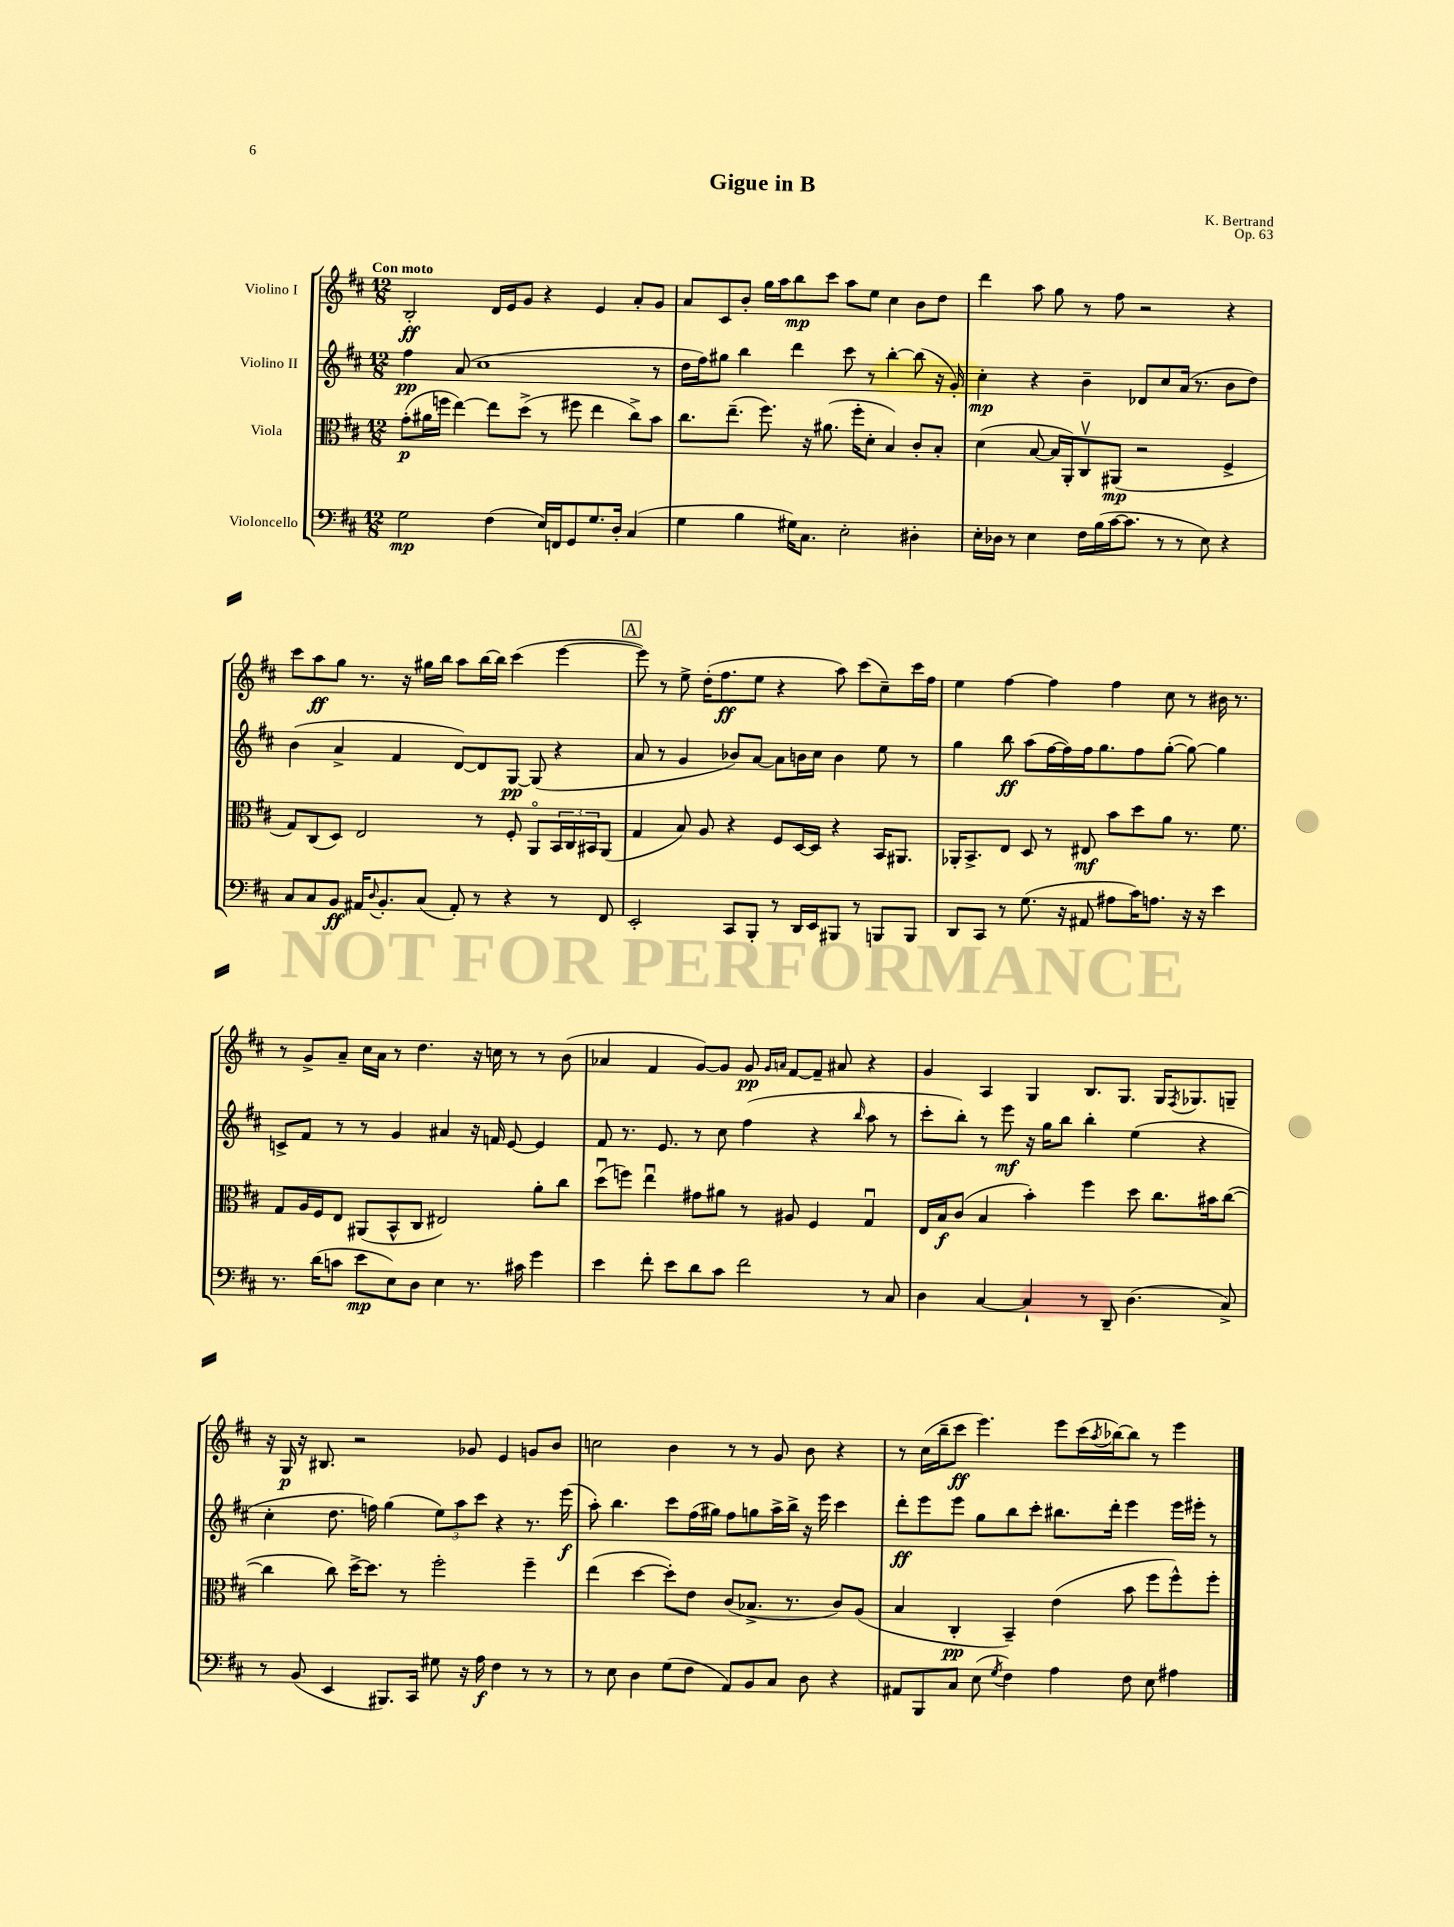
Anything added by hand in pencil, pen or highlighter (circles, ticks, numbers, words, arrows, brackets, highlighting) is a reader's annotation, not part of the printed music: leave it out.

**kern	**kern	**kern	**kern
*staff4	*staff3	*staff2	*staff1
*clefF4	*clefC3	*clefG2	*clefG2
*k[f#c#]	*k[f#c#]	*k[f#c#]	*k[f#c#]
*M12/8	*M12/8	*M12/8	*M12/8
2G\	(8g'\L	4ff#\	2B'/
.	16a#\L	.	.
.	16ff\JJ	.	.
.	[4ee\)	(8a/	.
.	.	1cc#	.
(4F#\	8ee\]L	.	16d/LL
.	.	.	16e/J
.	(8dd^\J	.	8g/J
16E/LL)	8r	.	4r
16FF/J	.	.	.
8GG/	8ff#\	.	.
8.G/	4ee\	.	4e/
16D'/Jk	.	.	.
(4C#/	8cc#^\L)	.	8a'/L
.	8b\J	8r	8g/J
=	=	=	=
4G\	8.cc#\L	16dd\LL	8a/L
.	.	16ff#\J)	.
.	.	8gg#\J	8c#/
.	(8.ee~\J	.	.
4B\	.	4bb\	8b'/J
.	8.ff#\)	.	16gg\LL
.	.	.	16aa\J
16G#\LK)	.	4ddd\	8bb\
8.C#\J	16r	.	.
.	(8.a#\	.	8ccc#\J
2E'\	.	8ccc#\	8aa\L
.	16ff#'\LK	.	.
.	8d'\J	8r	8ee\J
.	4B/)	[4bb'\	4cc#\
4D#'\	8c#'/L	(8bb\]	8b\L
.	8B'/J	16r	8dd\J
.	.	16g'/)	.
=	=	=	=
16E'\LL	(4d\	4cc#'\	4ddd\
16D-\JJ	.	.	.
8r	.	.	.
4E\	[8B/	4r	8aa\
.	16B/]LL	.	8gg\
.	16AA'/J)	.	.
16F#\LL	8C#v/	4b~\	8r
(16B\	.	.	.
[16c#\J	(8AA#/J	.	8ff#\
8.c#\]J	.	.	.
.	2r	8d-/L	2r
8r	.	8cc#/	.
8r	.	(16a/Jk	.
.	.	8.r	.
8E\)	.	.	.
4r	4F#^/	8b\L	4r
.	.	8dd\J)	.
=	=	=	=
8C#/L	8G/L)	(4b\	8ccc#\L
8C#/	(8C#/	.	8aa\
8BB/J	8D/J)	4a^/	8gg\J
16AA#/LK	2E/	.	8.r
8qqD/	.	.	.
8.BB'/	.	.	.
.	.	4f#/	.
.	.	.	16r
(8C#/J	.	.	16gg#\LL
.	.	.	16bb\JJ
8AA#'/)	.	[8d/L)	8aa\L
8r	8r	8d/]	[16bb\L
.	.	.	16bb\]JJ
4r	8F#'/	[8G/J	(4ccc#\
.	8AAo/L	(8G/]	.
8r	24BB/L	4r	[4eee\
.	24C#/	.	.
.	24BB#/J	.	.
8FF#/	(8AA/J	.	.
=	=	=	=
2EE'/	4G/	8a/	8eee\])
.	.	8r	8r
.	8B/)	4g/	8ee^\
.	8A/	.	(16dd'\LK
.	.	.	8.ff#\
8CC#/L	4r	8b-/L)	.
8BBB'/J	.	[8a/J	8ee\J
8r	8F#/L	8a\]L	4r
16DD/LL	[16D/L	16b\L	.
16EE/J	16D/]JJ	16cc#\JJ	.
8BBB#/J	4r	4b\	8aa\)
8r	.	.	(8ccc#\L
8BBB/L	16BB/LK	8ee\	8cc#~\)
.	8.AA#/J	.	.
8BBB/J	.	8r	16ccc#\L
.	.	.	16ff#\JJ
=	=	=	=
8DD/L	16AA-'/LK	4gg\	4ee\
.	8.BB^/	.	.
8CC#/J	.	.	.
8r	8E/J	8bb\	[4ff#\
(8.G\	8D/	(8aa\L	.
.	8r	[16ff#\L	4ff#\]
16r	.	16ff#\])	.
8AA#/	8E#/	16ff#\J	.
.	.	8.gg\	.
8A#\L	8b\L	.	4ff#\
16c#\K)	8dd\	8ff#\	.
8.A\J	.	.	.
.	8a\J	([8gg'\J	8cc#\
16r	8.r	8gg\_)	8r
16r	.	.	.
4e\	.	4gg\]	16b#\
.	8.f#\	.	8.r
=	=	=	=
8.r	8G/L	8c^/L	8r
.	16A/L	8f#/J	8g^/L
(16d\LK	16F#/J	.	.
8c\J	8E/J	8r	8a~/J
8e\L	(8AA#/L	8r	16cc#\LL
.	.	.	16a\JJ
8E\)	8BB^^/	4g/	8r
8D\J	8C#/J	.	4.dd\
4E\	2E#/)	4a#/	.
8.r	.	16r	16r
.	.	16f/	16cc\
.	.	[8e/	8r
16c#\	.	.	.
4g\	8a'\L	4e/]	8r
.	8cc#\J	.	(8b\
=	=	=	=
4e\	(8ddu\L	8f#/	4a-/
.	8ff\J)	8.r	.
8f#'\	4eeu\	.	4f#/
.	.	8.e/	.
8e\L	.	.	.
8d\	8g#\L	8r	[8g/L)
8c#\J	8a#\J	8cc#\	8g/]J
2f#\	8r	(4ff#\	8g/
.	.	.	16qqg/LL
.	.	.	16qqa/JJ
.	8A#/	.	[8f#/L
.	4F#/	4r	8f#~/]J
.	.	.	8a#/
.	.	16qqbb/	.
8r	4Gu/	8aa\	4r
8C#/	.	8r	.
=	=	=	=
4D\	16E/LL	8ccc#'\L	4g/
.	16B/J	.	.
.	(8c#/J	8bb'\J)	.
[4C#/	4B/	8r	4A/
.	.	8eee\	.
4C#`/]	4b'\)	16r	4G/
.	.	16gg\LK	.
.	.	8bb\J	.
8r	4ff#\	4bb'\	8.B/L
8DD~/	.	.	.
.	.	.	8.G/J
(4.D\	8dd\	(4ee\	.
.	8.cc#\L	.	16G/LK
.	.	.	8qF#/
.	.	.	8.G-/
.	.	4r	.
.	16b#\k	.	.
8C#^/)	([8cc#\J	.	8G~/J
=	=	=	=
8r	4cc#\]	4cc#'\	16r
.	.	.	16G/
(8BB/	.	.	16r
.	.	.	8.B#/
4EE/	8cc#\)	8.dd\	.
.	[16dd^\LK	.	2r
.	8.dd\]J	16ff\)	.
8.BBB#/L)	.	(4gg\	.
.	8r	.	.
16CC#/Jk	.	.	.
8G#\	2ff#'\	12ee\L)	.
.	.	12aa\	.
16r	.	.	8g-/
.	.	12ccc#\J	.
16A\	.	.	.
4F#\	.	4r	4e/
8r	4ff#~\	8.r	8g/L
8r	.	.	8b/J
.	.	(16eee\	.
=	=	=	=
8r	(4ee\	8aa'\)	2cc\
8E\	.	4.bb\	.
4D\	[4dd\	.	.
(8G\L	8dd'\]L)	8ccc#\L	4b\
8F#\J	8e\J	(16ff#\L	.
.	.	16gg#\JJ)	.
8AA/L)	(8c#/L	8ff#\L	8r
8BB/	8.B-^/J	8gg\	8r
8C#/J	.	16aa^\L	8g/
.	8.r	16bb^\JJ	.
8D\	.	16r	8b\
.	.	16eee\	.
4r	8c#/L)	4ccc#\	4r
.	(8A/J	.	.
=	=	=	=
8AA#/L	4B/	8ddd'\L	8r
8BBB/	.	8eee\	(16cc#\LL
.	.	.	16bb~\J
8C#/J	4C#'/	8eee\J	8ccc#\J
(8E\	.	8gg\L	4.eee\)
8qG/	.	.	.
4F#\)	4BB~/)	8bb\	.
.	.	8ccc#'\J	.
4A\	(4e\	8.bb#\L	8eee\L
.	.	.	(16ccc#\L
.	.	.	8qaa/
.	.	16ddd'\Jk	[16bb-\J)
8F#\	8b\	4eee\	8bb-\]J
8E\	8ff#\L	.	8r
4A#\	8ff#^^\)	16eee\LL	4eee\
.	.	16eee#'\JJ	.
.	8ff#'\J	8r	.
==	==	==	==
*-	*-	*-	*-
